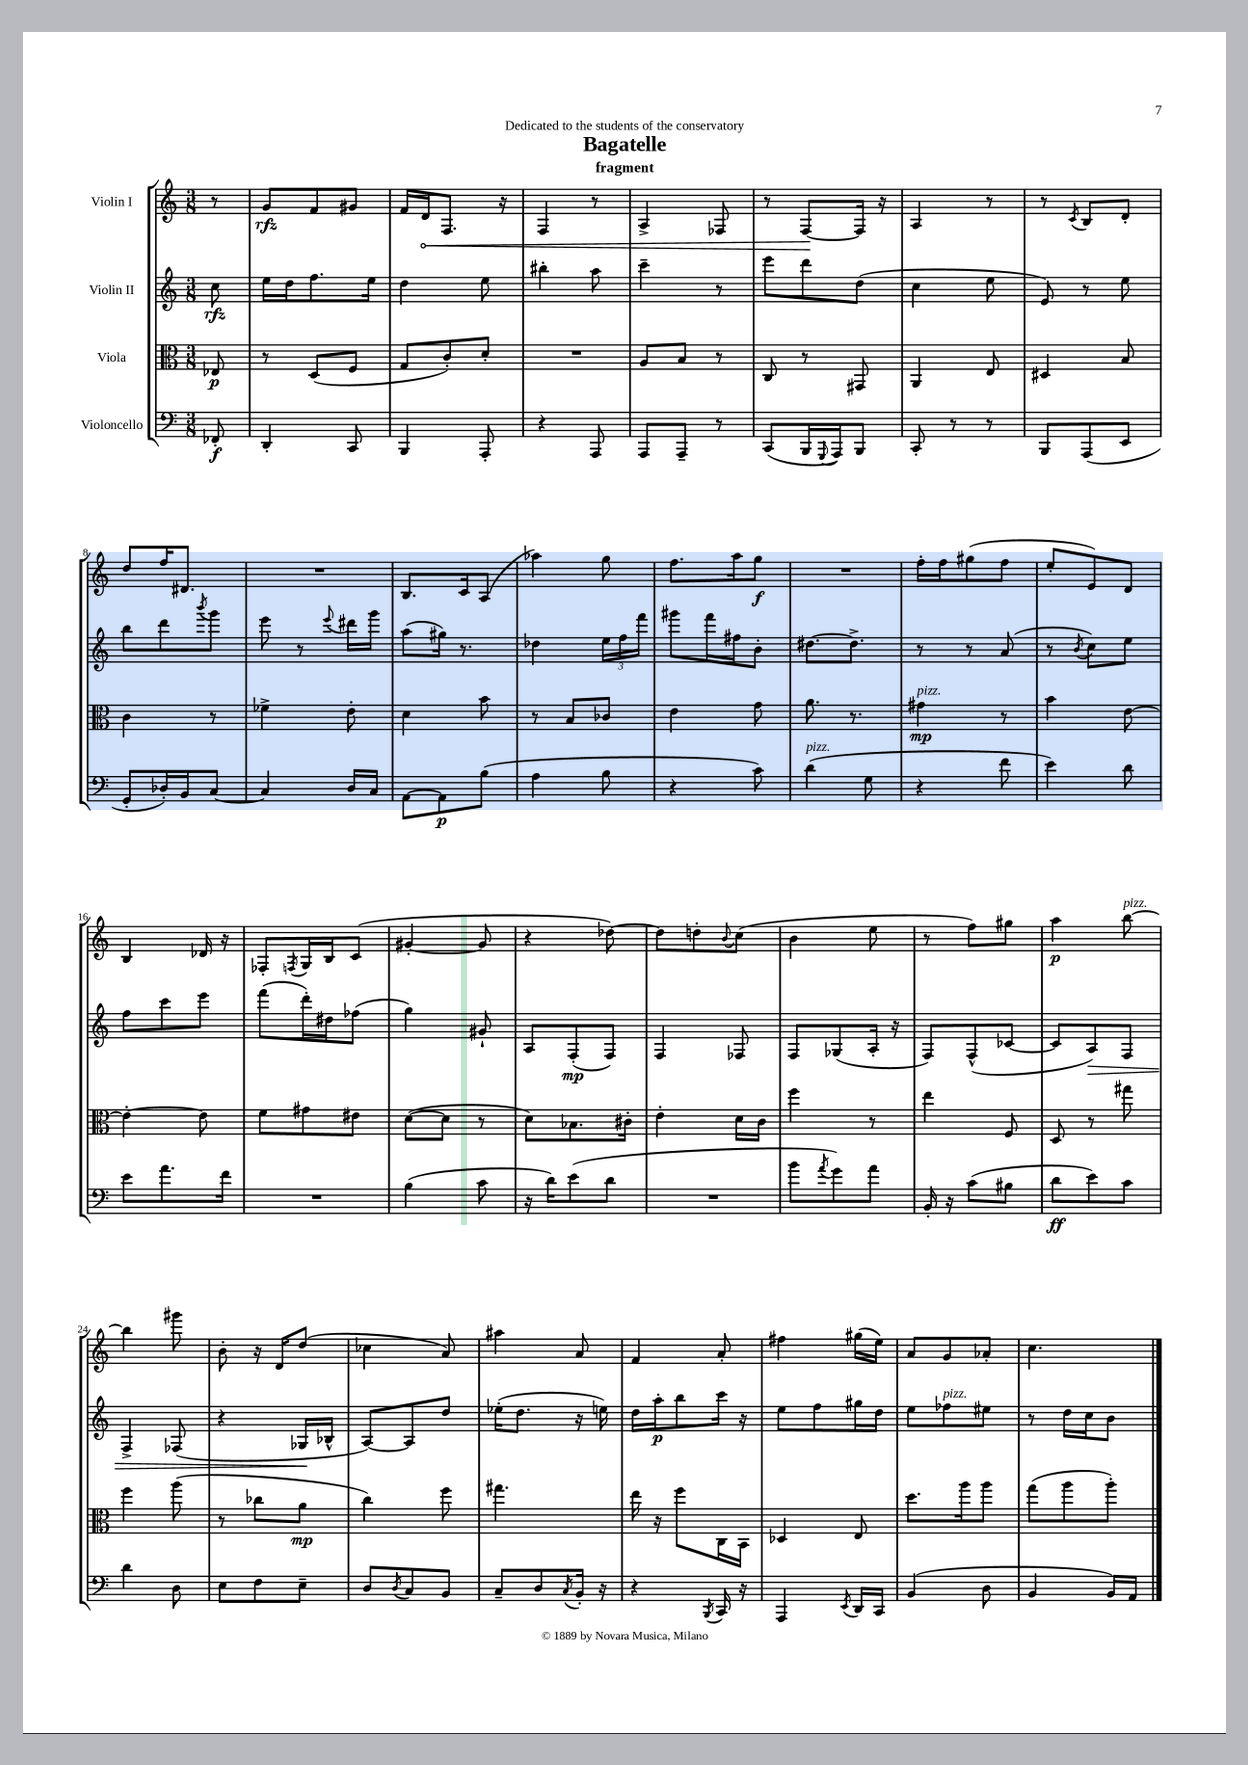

**kern	**kern	**kern	**kern
*staff4	*staff3	*staff2	*staff1
*clefF4	*clefC3	*clefG2	*clefG2
*k[]	*k[]	*k[]	*k[]
*M3/8	*M3/8	*M3/8	*M3/8
8FF-'	8E-	8cc	8r
=	=	=	=
4DD'	8r	16ee	8g
.	.	16dd	.
.	(8D	8.ff	8f
8CC	8F	.	8g#
.	.	16ee	.
=	=	=	=
4BBB	8G	4dd	16f
.	.	.	16d
.	8c')	.	8.F
8AAA'	8d'	8ee	.
.	.	.	16r
=	=	=	=
4r	4.r	4bb#'	4F
8AAA	.	8aa	8r
=	=	=	=
8AAA	8A	4ccc~	4A^
8AAA~	8B	.	.
8r	8r	8r	8F-
=	=	=	=
(8CC	8C	8eee	8r
16BBB	8r	8ddd	[8F
8qqGGG	.	.	.
16AAA)	.	.	.
8BBB	8GG#	(8dd	16F]
.	.	.	16r
=	=	=	=
8CC'	4AA	4cc	4A
8r	.	.	.
8r	8E	8ee	8r
=	=	=	=
8BBB	4D#	8e)	8r
.	.	.	8qc
(8AAA	.	8r	8B
8EE	8B	8ee	8d'
=	=	=	=
8GG'	4c	8bb	8dd
16D-')	.	8ddd	16ff
16BB	.	.	8.d#
.	.	8qbbb	.
[8C	8r	8ggg	.
=	=	=	=
4C]	4f-^	8eee	4.r
.	.	8r	.
.	.	8qqeee	.
16D	8e'	16ddd#	.
16C	.	16ggg	.
=	=	=	=
[8AA	4d	(8aa	8.B
8AA]	.	16gg#)	.
.	.	8.r	16c
(8B	8b	.	(8A
=	=	=	=
4A	8r	4dd-	4aa-)
.	8B	.	.
8B	8c-	24ee	8gg
.	.	24ff	.
.	.	24fff	.
=	=	=	=
4r	4e	8ggg#	8.ff
.	.	16fff	.
.	.	16ff#	16aa
8c)	8g	8b'	8gg
=	=	=	=
(4d	8.a	[8.dd#	4.r
.	8.r	8.dd#^]	.
8G	.	.	.
=	=	=	=
4r	4g#	8r	16ff'
.	.	.	16ff
.	.	8r	(8gg#
8f	8r	(8a	8ff
=	=	=	=
4e)	4b	8r	8ee'
.	.	8qb	.
.	.	8cc)	8e)
8d	[8e	8ee	8d
=	=	=	=
8e	4e'_	8ff	4B
8.a	.	8ccc	.
.	8e]	8eee	16d-
16f	.	.	16r
=	=	=	=
4.r	8f	(8fff	8F-'
.	.	.	8qF
.	8g#	16ddd')	16G
.	.	16dd#	16B
.	8e#	(8ff-	(8c
=	=	=	=
(4B	([8d	4gg)	[4g#'
.	8d]	.	.
8c	8r	8g#`	8g#]
=	=	=	=
16r	8d)	8A	4r
16d)	.	.	.
(8e	8.B-	(8F'	.
8d	.	8F)	[8dd-)
.	16c#'	.	.
=	=	=	=
4.r	4e'	4F	8dd-]
.	.	.	8dd'
.	.	.	8qqb
.	16d	8F-	(8cc
.	16c	.	.
=	=	=	=
8b	4ff	8F	4b
8qa	.	.	.
8g)	.	(8G-	.
8a	8r	16A'	8ee
.	.	16r	.
=	=	=	=
16BB'	4ee	8F)	8r
16r	.	.	.
(8c	.	(8F^^	8ff)
8B#	8F	[8c-	8gg#
=	=	=	=
8d	8D	8c-]	4aa
8e)	8r	8A)	.
8c	8gg#	8F	[8bb
=	=	=	=
4d	4ff	4F^	4bb]
8D	(8aa	(8F-	8ggg#
=	=	=	=
8E	8r	4r	8b'
8F	8cc-	.	16r
.	.	.	16d
8E~	8a	16G-	(8dd
.	.	16B-^^	.
=	=	=	=
8D	4cc)	[8A)	4cc-
8qD	.	.	.
8C	.	8A]	.
8BB	8ff	8dd	8a)
=	=	=	=
8C~	4.gg#	(16ee-'	4aa#
.	.	8.dd	.
8D	.	.	.
8qC	.	.	.
16BB'	.	16r	8a
16r	.	16ee)	.
=	=	=	=
4r	16ee	16dd	4f
.	16r	16aa'	.
.	8ff	8bb	.
8qBBB	.	.	.
16CC	16C	16ccc	8a'
16r	16BB	16r	.
=	=	=	=
4AAA	4D-	8ee	4ff#
.	.	8ff	.
8qEE	.	.	.
16DD	8E	16gg#	(16gg#
16CC	.	16dd	16ee)
=	=	=	=
(4BB	8.dd	8ee	8a
.	.	8ff-	8g
.	16aa	.	.
8D	8aa	8ee#	8a-'
=	=	=	=
4BB	(8gg	8r	4.cc
.	8aa	16dd	.
.	.	16cc	.
16BB)	8aa')	8b	.
16AA	.	.	.
==	==	==	==
*-	*-	*-	*-
